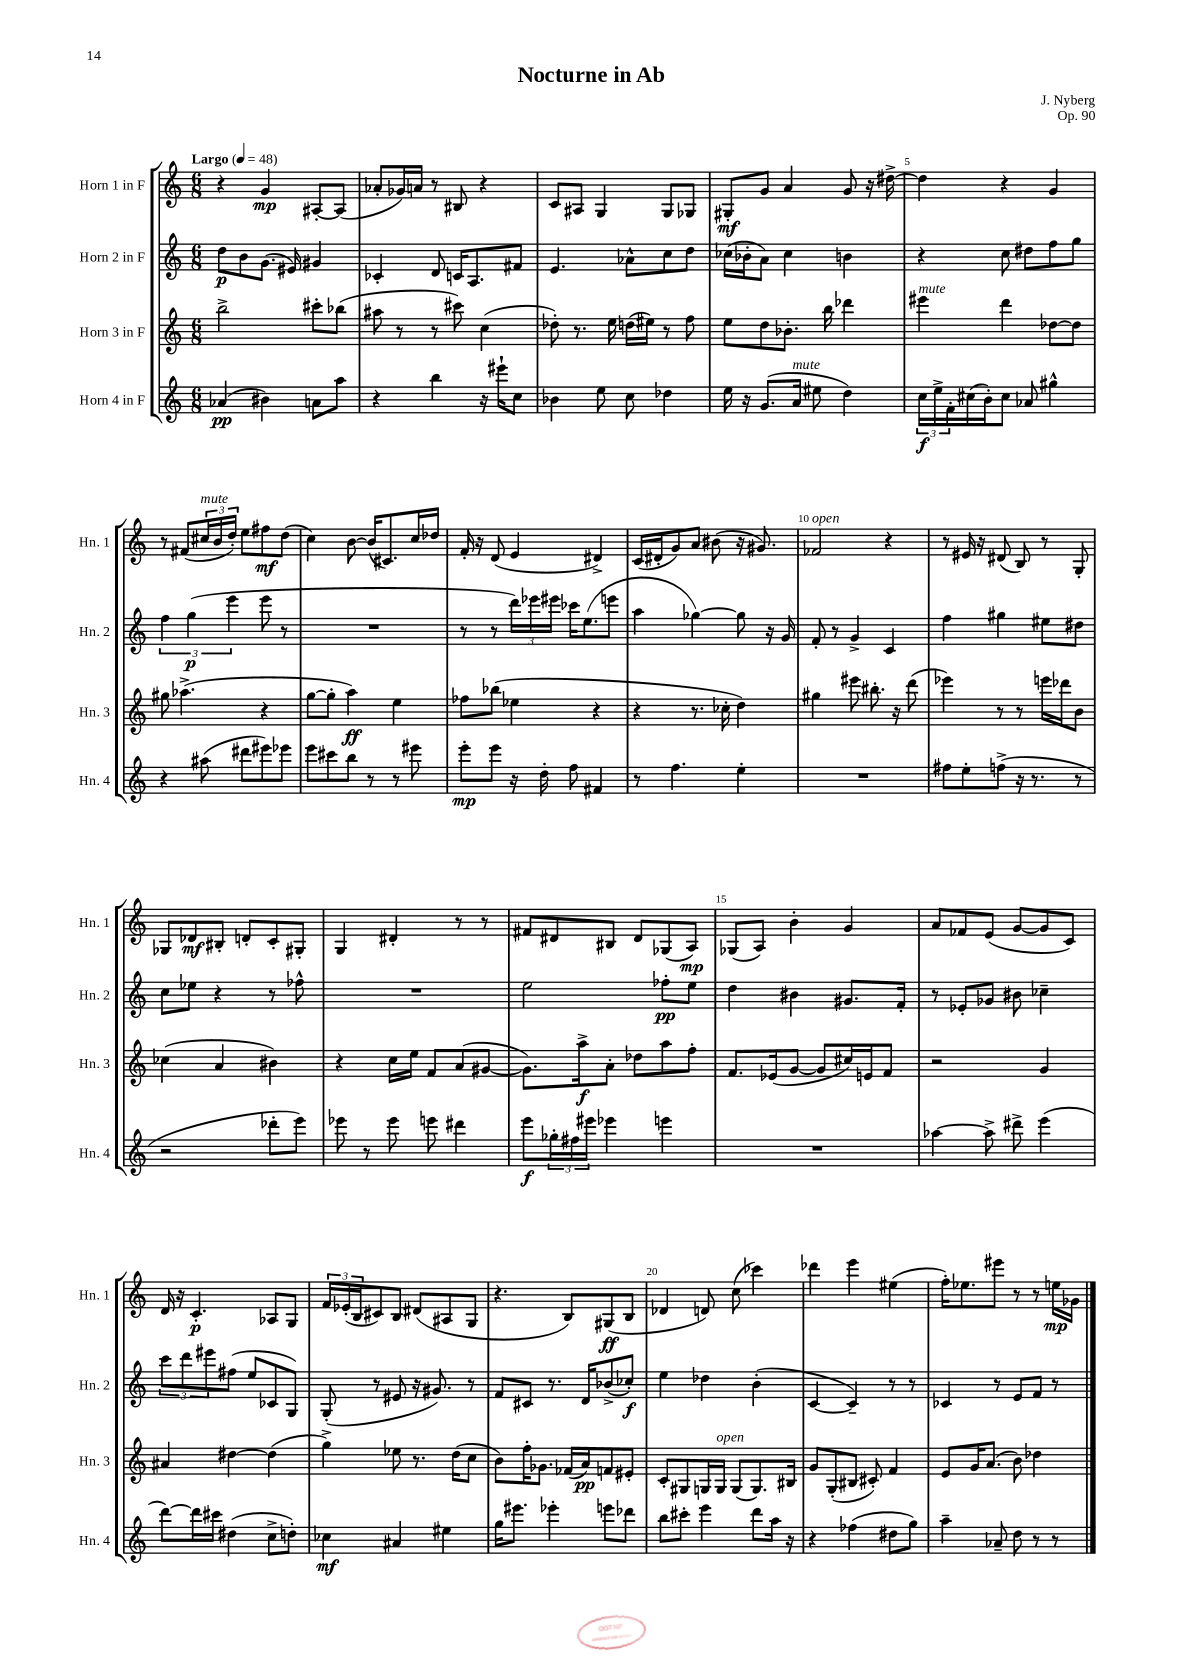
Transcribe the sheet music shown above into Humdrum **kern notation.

**kern	**kern	**kern	**kern
*staff4	*staff3	*staff2	*staff1
*clefG2	*clefG2	*clefG2	*clefG2
*k[]	*k[]	*k[]	*k[]
*M6/8	*M6/8	*M6/8	*M6/8
*MM48	*MM48	*MM48	*MM48
(4a-	2bb^	8dd	4r
.	.	8b	.
4b#)	.	(8.g	4g
.	.	16e#)	.
8a	8ccc#'	4g#	[8A#'
8aa	(8bb-	.	(8A#]
=	=	=	=
4r	8aa#	4c-'	8a-'
.	8r	.	16g-)
.	.	.	16a
4bb	8r	8d	8r
.	8ccc#)	16c	8B#
.	.	8.A	.
16r	(4cc	.	4r
16eee#`	.	.	.
8cc	.	8f#	.
=	=	=	=
4b-	8dd-')	4.e	8c
.	8.r	.	8A#
8ee	.	.	4G
.	16ee	.	.
8cc	(16dd	8a-^^	.
.	16ee#)	.	.
4dd-	8r	8cc	8G
.	8ff	8dd	8G-
=	=	=	=
16ee	8ee	(16cc-	8G#'
16r	.	16b-'	.
(8.g	8dd	8a)	8g
.	8.b-'	4cc-	4a
16a	.	.	.
8ee#	.	.	.
.	16bb	.	.
4dd)	4ddd-	4b	8g
.	.	.	16r
.	.	.	[16dd#^
=	=	=	=
24cc	4eee#	4r	4dd#]
24ee^	.	.	.
24f'	.	.	.
(16cc#	.	.	.
16b')	.	.	.
8cc#	4ddd	8cc	4r
8a-	.	8dd#	.
4gg#^^	[8dd-	8ff	4g
.	8dd-]	8gg	.
=	=	=	=
4r	8gg#	6ff	8r
.	(4.aa-^	.	(8f#
.	.	(6gg	.
(8aa#	.	.	24cc#
.	.	.	24b
.	.	6eee	24dd')
8ddd#	.	.	8ee
8eee#)	4r	8eee	8ff#
8eee-	.	8r	(8dd
=	=	=	=
8eee	[8gg	2.r	4cc)
8ccc#	8gg']	.	.
8bb	4aa)	.	[8b
8r	.	.	(16b]
.	.	.	8.c#)
8r	4ee	.	.
8eee#	.	.	16cc
.	.	.	16dd-
=	=	=	=
8eee'	8ff-	8r	16f'
.	.	.	16r
8eee	(8bb-	8r	(8d
16r	4ee-	24ddd)	4e
.	.	24eee-	.
16dd'	.	.	.
.	.	24eee#	.
8ff	.	16ccc-	.
.	.	(8.ee	.
4f#	4r	.	4d#^)
.	.	8eee	.
=	=	=	=
8r	4r	4aa	(16c
.	.	.	16d#'
4.ff	.	.	8g)
.	8.r	[4gg-)	8a
.	.	.	(8b#
.	16cc-'	.	.
4ee'	4dd)	8gg-]	16r
.	.	.	8.g#)
.	.	16r	.
.	.	16g	.
=	=	=	=
2.r	4gg#	8f'	2f-
.	.	8r	.
.	8eee#	4g^	.
.	8.bb#'	.	.
.	.	4c	4r
.	16r	.	.
.	(8ddd	.	.
=	=	=	=
8ff#	4eee-)	4ff	8r
8ee'	.	.	16e#
.	.	.	16r
(8ff^	8r	4gg#	(8d#
16r	8r	.	8B)
8.r	.	.	.
.	16eee	8ee#	8r
.	16ddd-	.	.
8r	8b	8dd#	8G'
=	=	=	=
2r	(4cc-	8cc	8G-
.	.	8ee-	8d-
.	4a	4r	8B#'
.	.	.	8d'
8ddd-'	4b#)	8r	8c'
8eee)	.	8ff-^^	8G#'
=	=	=	=
8eee-	4r	2.r	4G
8r	.	.	.
8eee-	16cc	.	4d#'
.	16ee	.	.
8eee	8f	.	.
4ddd#	(8a	.	8r
.	[8g#	.	8r
=	=	=	=
8eee	8.g#])	2ee	8f#
24gg-'	.	.	8d#
24ff#	.	.	.
.	16aa^	.	.
24eee#	.	.	.
4eee-	8a'	.	8B#
.	8dd-	.	8d#
4eee	8aa	8ff-'	(8G-
.	8ff'	8ee	8A)
=	=	=	=
2.r	8.f	4dd	(8G-
.	.	.	8A)
.	(16e-	.	.
.	[8g	4b#	4b'
.	8g]	.	.
.	16cc#)	8.g#	4g
.	16e	.	.
.	8f	.	.
.	.	16f'	.
=	=	=	=
[4aa-	2r	8r	8a
.	.	8e-'	8f-
8aa-^]	.	8g-	(8e
8ddd#^	.	8b#	[8g
(4eee	4g	4cc-~	8g]
.	.	.	8c)
=	=	=	=
[8ddd)	4a#	12ccc	16d
.	.	.	16r
.	.	12ddd	.
16ddd]	.	.	4.c'
.	.	12eee#	.
16ccc#	.	.	.
(4dd#	[4dd#	(8ff#	.
.	.	8ee	.
8cc^	(4dd#]	8c-	8A-
8dd')	.	8G)	8G
=	=	=	=
4cc-	4gg^)	(8G'	24f
.	.	.	(24e-'
.	.	.	24B
.	.	8r	8c#)
4a#	8ee-	8e#	8B
.	8.r	16r	(8d#
.	.	8.g#)	.
4ee#	.	.	8A#
.	(16dd	.	.
.	8cc	8r	8G
=	=	=	=
16gg	8b)	8f	4.r
8.eee#	.	.	.
.	16ff'	8c#	.
.	8.g-	.	.
4eee-'	.	8.r	.
.	(16f-	.	8B)
.	16a)	16d	.
8eee	8f	(8b-^	(8G#
8ddd-	8e#'	8cc-')	8B
=	=	=	=
8bb	8c'	4ee	4d-
8ccc#'	8G#	.	.
4eee	16G	4dd-	8d)
.	16G	.	.
.	(8G	.	(8cc
8ddd	8.G)	(4b'	4ccc-)
16aa	.	.	.
16r	16B#	.	.
=	=	=	=
4r	8g	[4c	4ddd-
.	(8G'	.	.
(4ff-	8B#	4c~])	4eee
.	8c#')	.	.
8dd#	4f	8r	(4ee#
8gg)	.	8r	.
=	=	=	=
4aa~	8e	4c-	16ff')
.	.	.	8.ee-
.	16g	.	.
.	(8.a	.	.
8a-~	.	8r	8eee#
8dd	8b)	8e	8r
8r	4dd-	8f	8r
8r	.	8r	16ee
.	.	.	16g-
==	==	==	==
*-	*-	*-	*-
